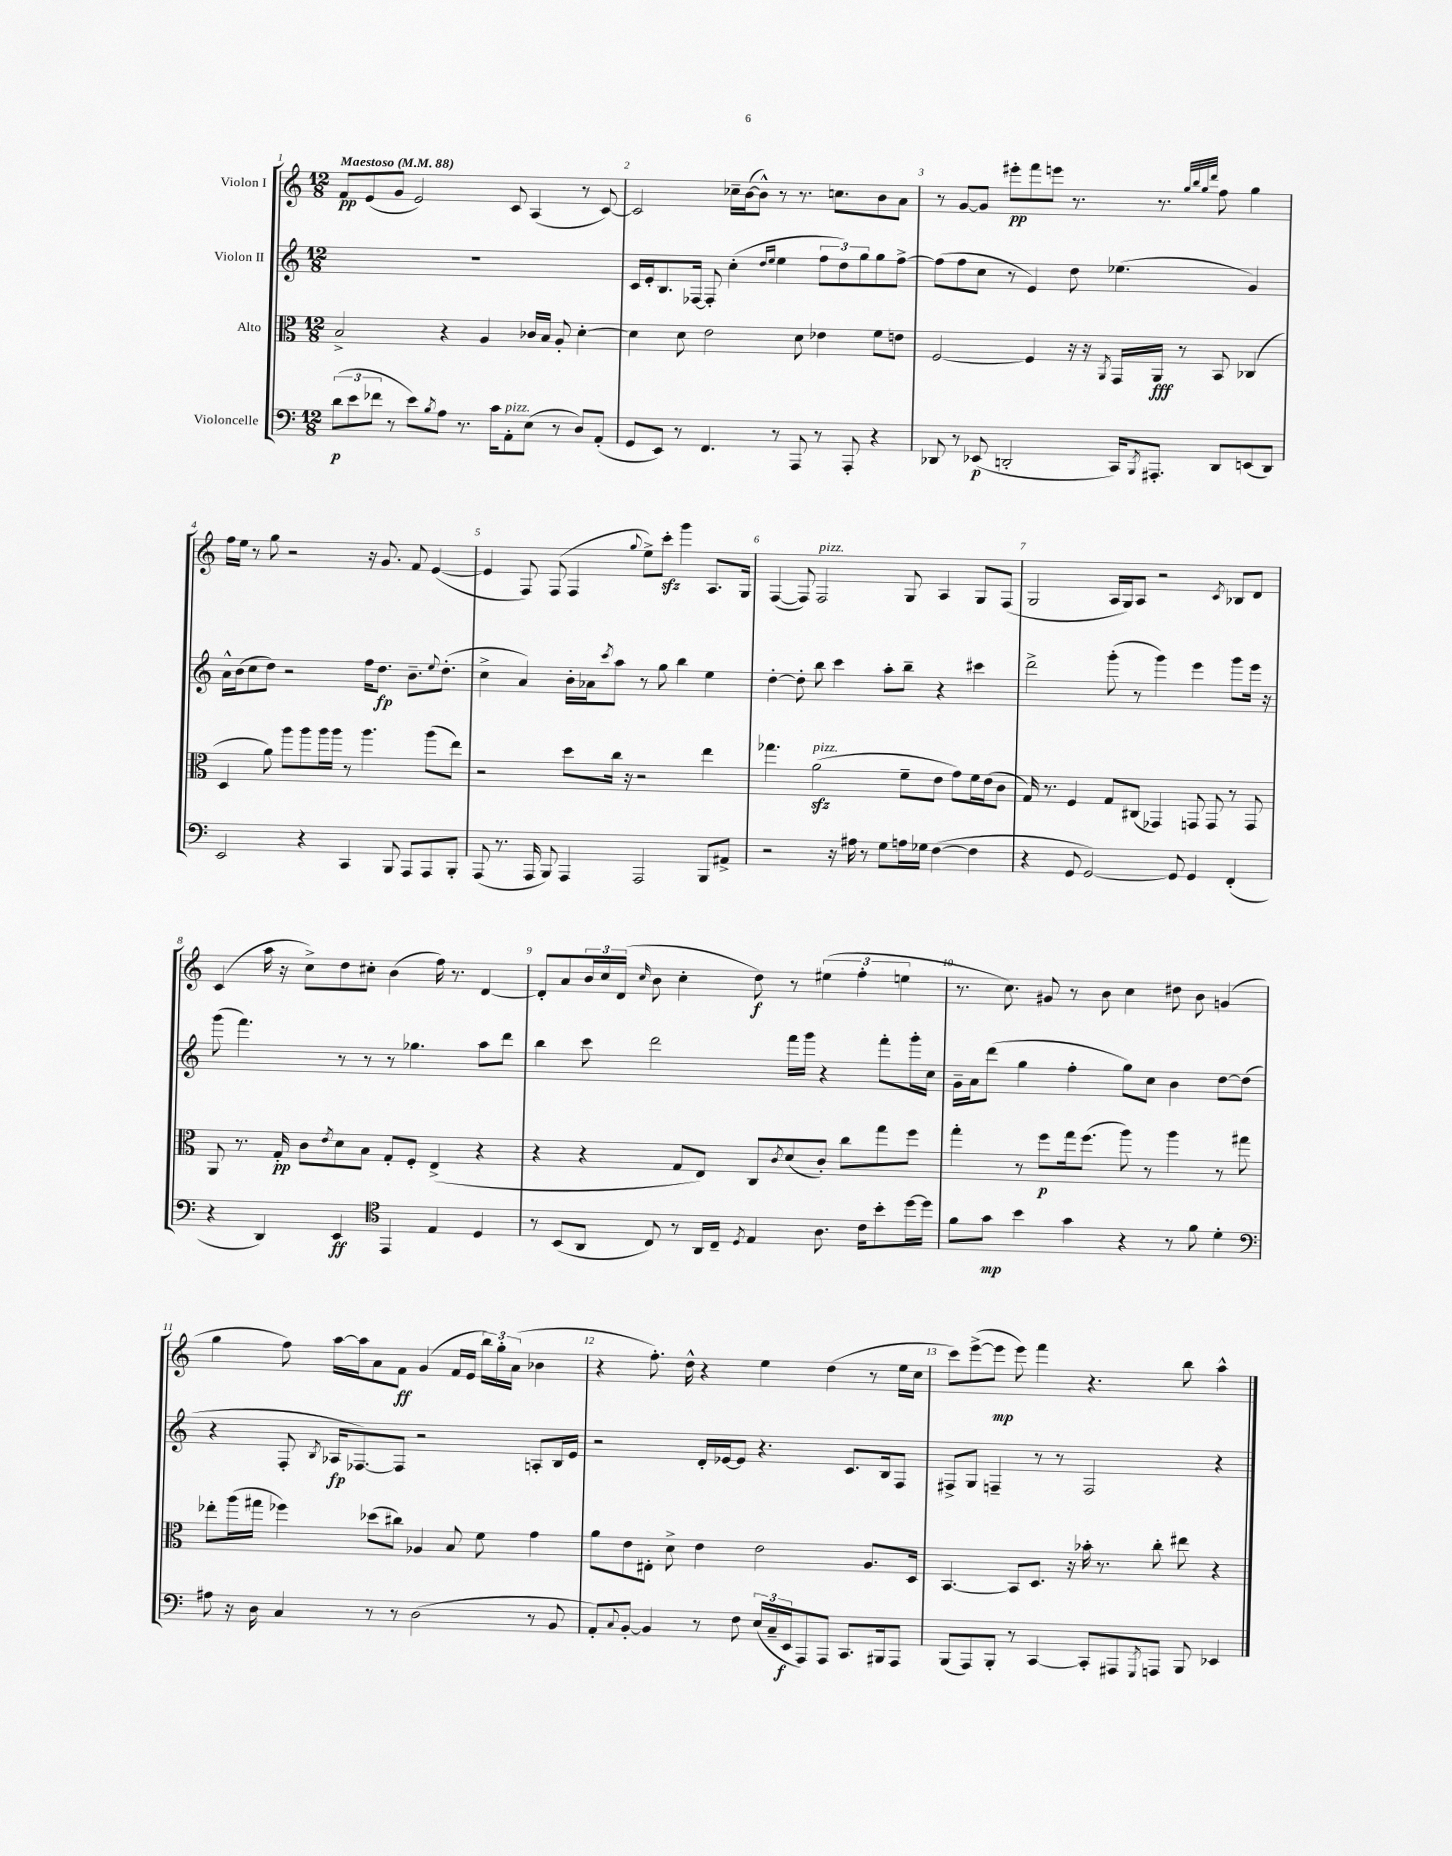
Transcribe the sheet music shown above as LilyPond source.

<<
\new StaffGroup <<
\new Staff = "s0" \with { instrumentName = "Violon I" } {
    \clef treble \key c \major \numericTimeSignature \time 12/8 \tempo "Maestoso" 4 = 88
    f'8\pp e'8( g'8 e'2) c'8 a4( r8 c'8~) |
    c'2 ces''16-- b'16~( b'8-^) r8 r8. c''8. b'8 a'8 |
    r8 g'8~ g'8 eis'''8-.\pp f'''8 e'''8 r8. r8. \grace { g''32 b''32 g''32 d'''32 } f''8 g''4 |
    f''16 e''16 r8 g''8 r2 r16 g'8. f'8 e'4~( |
    e'4 f8) f8( f4 \appoggiatura { g''8 } e''8->) c'''8-.\sfz g'''4 a8. g16 |
    f4~( f8) f2^\markup { \italic "pizz." } g8 a4 g8 f8( |
    g2 a16 g16) a8 r2 \acciaccatura { c'8 } bes8 d'8 |
    c'4( a''16 r16 c''8->) d''8 cis''8-. b'4( f''16) r8. d'4~ |
    d'8-. a'8 \tuplet 3/2 { b'16 c''16 d'16( } \grace { c''16 } b'8 c''4-. d''8\f) r8 \tuplet 3/2 { eis''4( f''4-. e''4 } |
    r8. c''8.) gis'8 r8 b'8 c''4 dis''8 b'8 g'4( |
    g''4 f''8) a''16~ a''16 a'8 f'8\ff g'4( f'16 e'16 \tuplet 3/2 { b''16) g''16-. a'16( } bes'4 |
    r4 f''8.-.) d''16-^ r4 e''4 d''4( r8 e''16 c''16 |
    c'''8) e'''8~->( e'''8\mp e'''8) f'''4 r4. b''8 a''4-^ \bar "|." |
}
\new Staff = "s1" \with { instrumentName = "Violon II" } {
    \clef treble \key c \major \numericTimeSignature \time 12/8
    R1. |
    c'16 e'16-. b8. fes16~ fes8-. c''4-.( \grace { d''16 e''16 } e''4 \tuplet 3/2 { f''8 d''8) g''8 } g''8 f''8~-> |
    f''8( f''8 c''8 r8 e'4) d''8 ees''4.( g'4) |
    a'16-^ b'16( c''8 d''8) r2 f''16 d''8.\fp b'8.-- \appoggiatura { e''8 } d''8.-.( |
    c''4-> a'4) b'16-. aes'16 \acciaccatura { c'''8 } a''8 r8 g''8 b''4 e''4 |
    d''4~-. d''8-. b''8 c'''4 a''8-. b''8-- r4 cis'''4 |
    d'''2-> g'''8-.( r8 g'''4) e'''4 g'''8 e'''16 r16 |
    g'''8( f'''4.) r8 r8 r8 ges''4. a''8 d'''8 |
    b''4 c'''8 d'''2 f'''16 g'''16 r4 f'''8-. g'''16-. c''16 |
    g'16-- a'16 d'''8( g''4 f''4-. g''8) c''8 b'4 d''8~ d''8( |
    r4 f8-. \acciaccatura { b8 } aes16\fp fes8.~) fes8 r2 a8-. b16 e'16 |
    r2 d'16-. ees'16~ ees'8 r4. c'8. b16 f8 |
    fis8-> g8 f4-- r8 r8 f2 r4 \bar "|." |
}
\new Staff = "s2" \with { instrumentName = "Alto" } {
    \clef alto \key c \major \numericTimeSignature \time 12/8
    b2-> r4 a4 ces'16 b16 a8-. d'4~-. |
    d'4 d'8 e'2 d'8 ees'4 f'8 e'8 |
    f2~ f4 r16 r16 \acciaccatura { a,8 } g,16 a,16\fff r8 b,8 ces4( |
    d4 a'8) a''8 a''8 a''16 a''16 r8 a''4. a''8( e''8) |
    r2 d''8 c''16 r16 r2 e''4 |
    ges''4. a'2\sfz^\markup { \italic "pizz." }( f'8-- e'8 g'8) f'16 e'16( c'8 |
    g16) r8. f4 g8 cis8( ges,4) g,8 g,8 r8 g,8 |
    a,8 r8. g16-.\pp c'8 \acciaccatura { e'8 } d'8 b8 g8-. f8-. e4->( r4 |
    r4 r4 g8 e8) c8 \acciaccatura { c'8 } d'8( c'8-.) c''8 g''8 f''8 |
    g''4-. r8 f''8\p g''16 f''8.( a''8) r8 a''4 r8 gis''8 |
    ees''8-. a''16( gis''16 fes''4) des''8( cis''8) aes4 b8 f'8 g'4 |
    a'8 e'8 eis8-. d'8-> e'4 e'2 a8. d16 |
    b,4.~ b,8 d8. r16 bes'16-. r8. c''8-. eis''8 r4 \bar "|." |
}
\new Staff = "s3" \with { instrumentName = "Violoncelle" } {
    \clef bass \key c \major \numericTimeSignature \time 12/8
    \tuplet 3/2 { d'8\p( e'8 fes'8 } r8 e'8) \acciaccatura { b8 } a8 r8. c'16 a,8-.^\markup { \italic "pizz." } e8( r8 d8) a,8-.( |
    g,8 e,8) r8 f,4. r8 a,,8 r8 a,,8-. r4 |
    des,8 r8 ees,8\p( d,2-. c,16) \acciaccatura { b,,8 } ais,,8.-. d,8 e,8( d,8) |
    e,2 r4 c,4 b,,8 a,,8 a,,8 b,,8-. |
    a,,8( r8. a,,16 b,,8) a,,4 a,,2 b,,8 ais,8-> |
    r2 r16 ais16 r8 g8 a16 ges16 f4~( f4 |
    r4 g,8 g,2~) g,8 g,4 f,4-.( |
    r4 d,4) e,4\ff \clef tenor e,4 e4 d4 |
    r8 b,8( a,8 c8) r8 a,16 c16-- \acciaccatura { d8 } e4 a8. c'16 b'8-. d''16~ d''16 |
    f'8 g'8\mp b'4 g'4 r4 r8 f'8 d'4-. |
    \clef bass ais8 r16 d16 c4 r8 r8 d2( r8 b,8 |
    a,8-.) \appoggiatura { c8 } b,8~-. b,4 r8 f8 \tuplet 3/2 { e16( c16-- e,16\f } a,,8) a,,8 c,8. bis,,16 a,,8 |
    b,,8( a,,8) b,,8-. r8 c,4~ c,8-. ais,,8 \acciaccatura { g,,8 } a,,8 b,,8 ees,4 \bar "|." |
}
>>
>>
\layout { \context { \Score \override BarNumber.break-visibility = ##(#f #t #t) barNumberVisibility = #all-bar-numbers-visible } }
